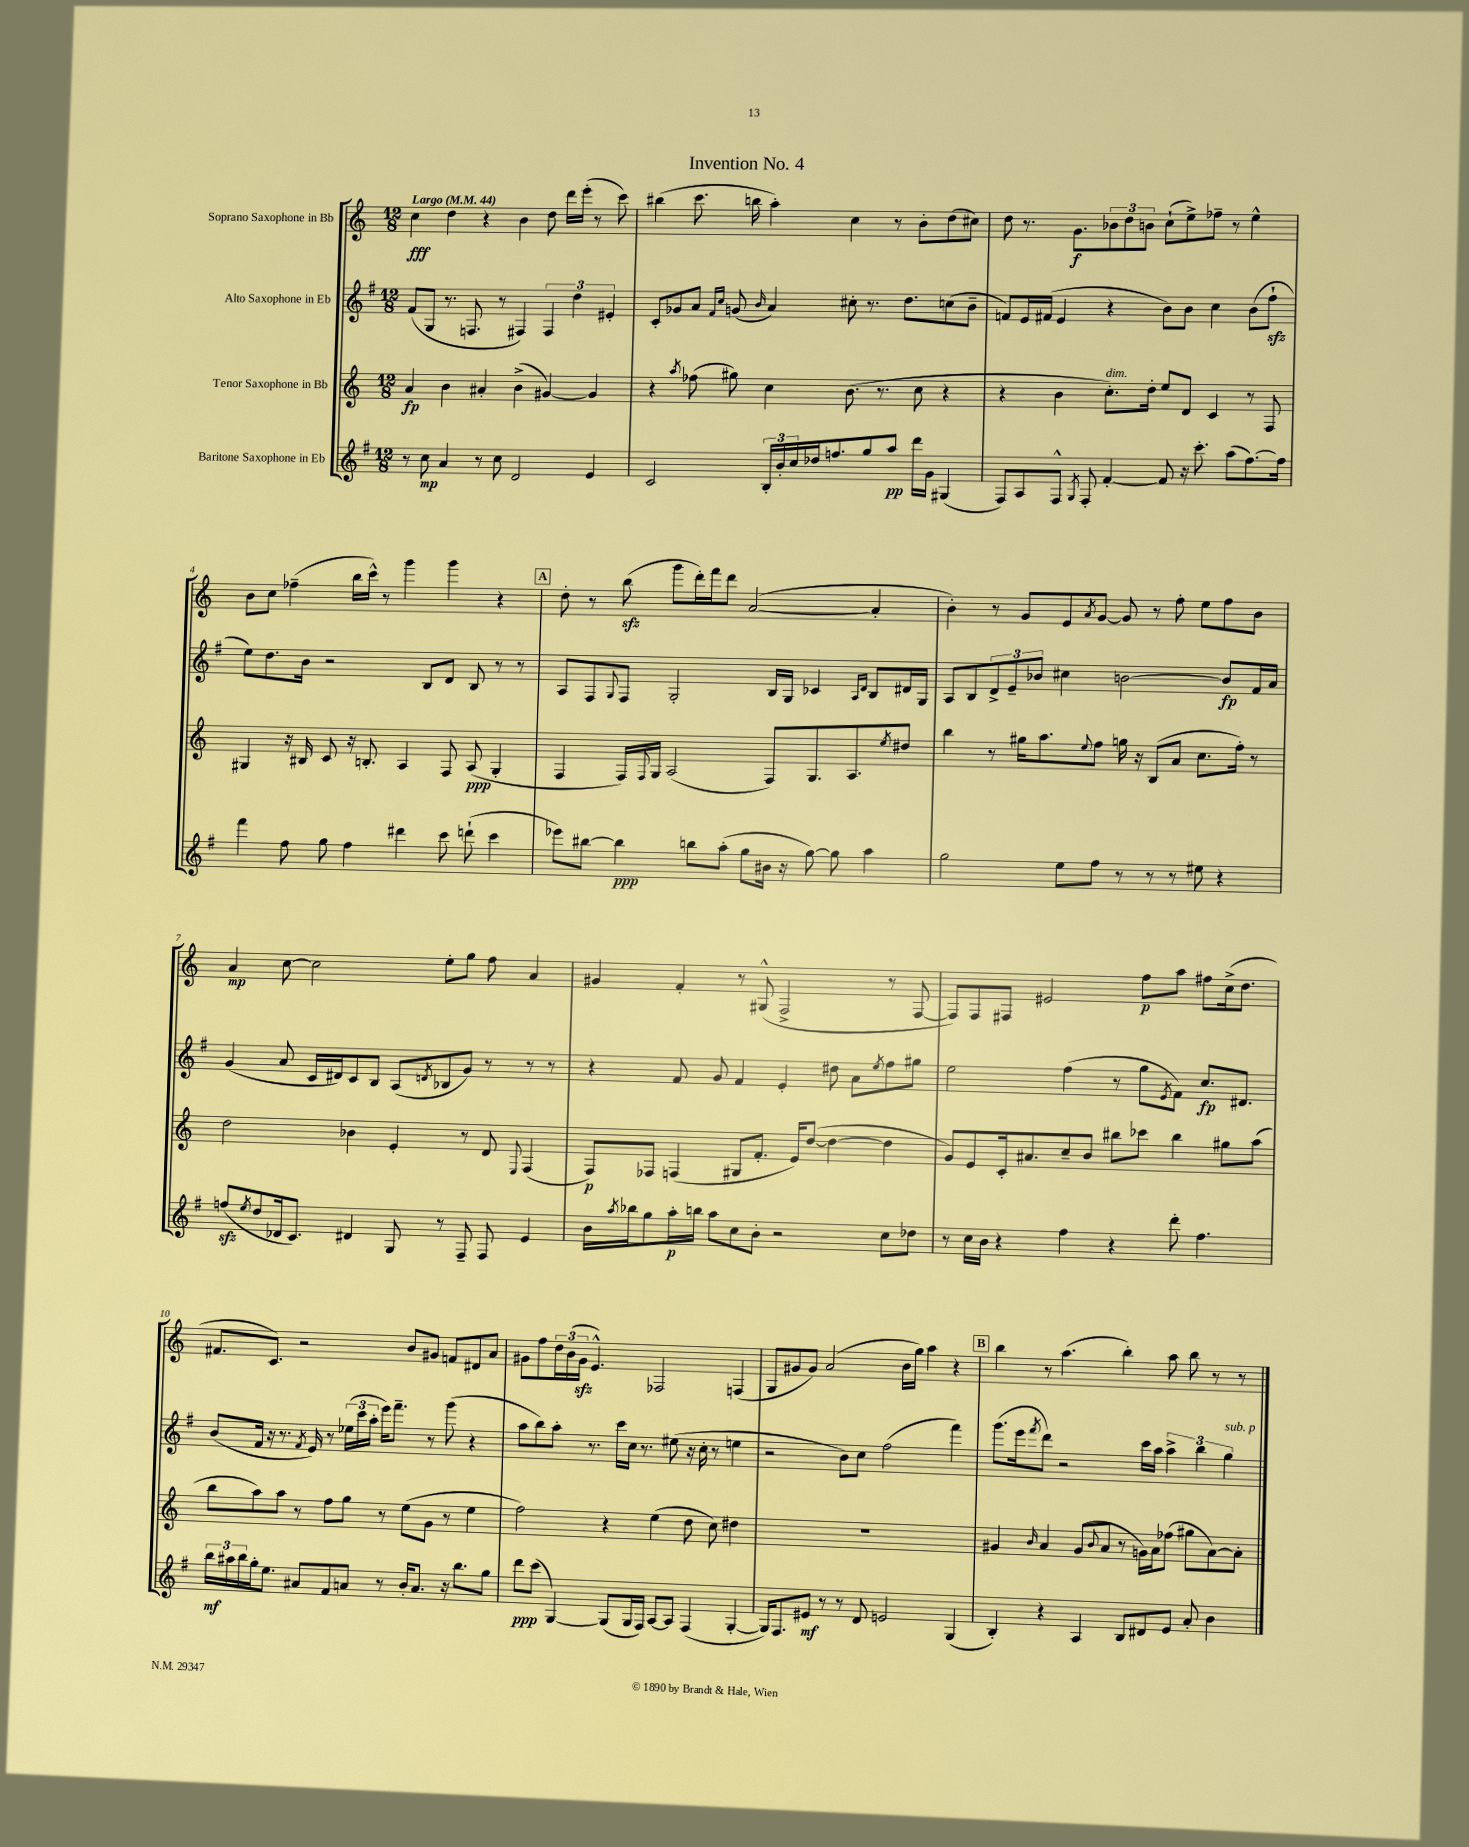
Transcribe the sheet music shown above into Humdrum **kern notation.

**kern	**kern	**kern	**kern
*staff4	*staff3	*staff2	*staff1
*clefG2	*clefG2	*clefG2	*clefG2
*k[f#]	*k[]	*k[f#]	*k[]
*M12/8	*M12/8	*M12/8	*M12/8
*MM44	*MM44	*MM44	*MM44
8r	4a	(8f#	4cc
8cc	.	8G	.
4a	4b	8.r	4dd
.	.	8.F	.
8r	4a#'	.	4r
8cc	.	8r	.
2d	(4b^	4F#)	4b
.	[4g#)	6F#	8dd
.	.	.	16ddd
.	.	6dd	.
.	.	.	(16eee'
4e	4g#]	.	8r
.	.	6e#'	.
.	.	.	8ccc)
=	=	=	=
2c	4r	8c'	(4bb#
.	.	8g-	.
.	8qaa	.	.
.	(8ff-	8a	8.ccc
.	.	16qqf#	.
.	.	16qqcc	.
.	8gg#)	(8g	.
.	.	.	16bb
.	.	16qqb	.
24B'	4cc	4a)	4aa')
24b'	.	.	.
24cc	.	.	.
16dd-	.	.	.
8.ff	.	.	.
.	(8.b	8cc#'	4cc
8gg	.	8.r	.
.	8.r	.	.
8aa	.	.	8r
.	.	8.dd	.
16ddd	8cc	.	8b'
16g	.	.	.
(4G#	4r	(8cc	(8dd
.	.	8b~	8cc#)
=	=	=	=
8F#)	4r	8f)	8dd
8A	.	16e	8.r
.	.	(16f#	.
8F#^^	4b	4e	.
.	.	.	8.g
8qG	.	.	.
8F#'	.	.	.
[4f#'	8.cc')	4r	12b-
.	.	.	12dd
.	.	.	12b
.	16dd'	.	.
8f#]	8ee	8b)	(8cc`
16r	8d	8b	8ee^)
8.ccc'	.	.	.
.	4c	4cc	8ff-~
(8aa	.	.	8r
[8.ff#)	8r	(8b	4ee^^
.	8F	8ff#`	.
16ff#]	.	.	.
=	=	=	=
4fff#	4G#	8ee)	8b
.	.	8.dd	8cc
8ff#	16r	.	(4ff-~
.	16B#	16b	.
8gg	8c	2r	.
4ff#	16r	.	16bb
.	8.B'	.	16ccc^^)
.	.	.	8r
4ddd#	4A	.	4ggg
.	.	8B	.
8ccc	8F	8d	4ggg
(8ddd`	(8A	8B	.
4ccc	4G#'	8r	4r
.	.	8r	.
=	=	=	=
8eee-)	4F	8A	8dd'
[8bb#	.	8F#	8r
.	.	8qqG	.
4bb#]	16F)	8F#	(8bb
.	8qqF	.	.
.	16G	.	.
.	(2A	2G'	8ggg
8bb	.	.	16ddd')
.	.	.	16fff
(8aa'	.	.	8ddd
8gg	.	.	([2a
16b#	8F)	16B	.
16r	.	16G	.
[8gg)	8.G	4c-	.
8gg]	.	.	.
.	8.A	.	.
.	.	16qqA	.
.	.	16qqd	.
4aa	.	8B	4a']
.	8qee	.	.
.	8dd#	16d#	.
.	.	16G	.
=	=	=	=
2gg	4bb	8A	4b')
.	.	8B	.
.	8r	12d^	8r
.	.	12e~	.
.	16gg#	.	8g
.	.	12b-	.
.	8.aa	.	.
8ee	.	4cc#	8e
.	8qqee	.	8qa
8ff#	8ff	.	[8g
8r	16gg	[2b	8g]
.	16r	.	.
8r	(8B	.	8r
8r	8a	.	8ff'
8ee#	8.cc	.	8ee
4r	.	8b]	8ff
.	16ff')	.	.
.	8r	16f#	8b
.	.	16a	.
=	=	=	=
(8ff	2dd	(4g	4a
8qee	.	.	.
8dd	.	.	.
16d-	.	8a	[8cc
8.c)	.	.	.
.	.	16c	2cc]
.	.	16d#)	.
4d#	4b-	8c	.
.	.	8B	.
8G	4e'	(8A	.
.	.	8qd	.
8r	.	8B-	8ee'
8F#~	8r	8g)	8gg
8F#	8d	8r	8ff
.	8qqE	.	.
4e	(4F	8r	4a
.	.	8r	.
=	=	=	=
16b	8F)	4r	4g#
8qaa	.	.	.
16bb-	.	.	.
8gg	8F-	.	.
16aa'	(4F	8f#	4f'
16bb	.	.	.
8aa	.	8g	.
8cc	8G#	4f#	8r
8b'	8.f'	.	(8G#^^
2r	.	4e'	2F^
.	16e)	.	.
.	([8dd	.	.
.	4dd_	8dd#	.
.	.	8a	.
.	.	8qee	.
8cc	4dd]	8ff#	8r
8dd-	.	8gg#	[8F
=	=	=	=
8r	8g)	2ee	8F])
16cc	8e	.	8F
16b	.	.	.
4r	16c'	.	8F#
.	8.a#	.	.
.	.	.	2e#
4ff#	8cc~	(4ff#	.
.	8b	.	.
4r	8bb#	8r	.
.	8ccc-	8gg	8ff
.	.	8qe	.
8ddd'	4bb#	8f#)	8aa
4.ff#	.	8.cc	8ff#
.	8gg#	.	(16cc^
.	.	8.d#	8.dd
.	(8aa	.	.
=	=	=	=
24bb	8bb	(8b	8.f#
24aa#	.	.	.
24bb	.	.	.
16gg'	8aa)	16f#	.
8.ee	.	16r	8.c)
.	8aa	8.r	.
8a#	8r	.	2r
.	.	8qf#	.
.	.	16e)	.
8f#	8ff	8r	.
8a	8gg	(24ee-	.
.	.	24ccc	.
.	.	24aa'	.
8r	8r	16eee)	.
.	.	8.fff#~	.
16b'	(8ee	.	8b
8.a	.	.	.
.	8g	8r	8g#
16r	8r	(8ggg	8f
8.bb	.	.	.
.	4ee	4r	8d#
8gg	.	.	8a
=	=	=	=
8ddd	2ff)	8aa	8g#
(8ccc	.	8bb)	8ff
[4G)	.	8aa'	24dd
.	.	.	(24b
.	.	.	24g#
.	.	8.r	4.e^^)
(8G]	4r	.	.
.	.	16ccc	.
16G	.	16cc	.
16F#)	.	8.r	.
[8A	(4ee	.	2F-
8A]	.	(8ee#	.
(4F#	8dd	16r	.
.	.	16cc'	.
.	8cc)	8r	.
[4G'	4dd#	4ee	(4F
=	=	=	=
16G])	1.r	2r	8G
8.F#	.	.	.
.	.	.	8g#
8e#	.	.	8g#)
8r	.	.	(2a
8r	.	8b)	.
8d	.	8cc	.
2e	.	(2ff#	.
.	.	.	16b
.	.	.	16gg)
.	.	.	4aa
(4G	.	4fff#)	4r
=	=	=	=
4B')	4g#	(8.ggg	4bb
.	.	16eee	.
.	16qqb	8qfff#	.
4r	4a	8ddd)	8r
.	.	2r	(4.aa
4A	(8g#	.	.
.	8qqb	.	.
.	8a	.	.
8B	8r	.	4bb')
8d#	16g)	16ccc	.
.	16a	16aa	.
8e	(8ff-	6aa^	8aa
8a'	8gg#	.	8bb
.	.	6bb	.
4b	[8a)	.	8r
.	.	6gg	.
.	8a']	.	8r
==	==	==	==
*-	*-	*-	*-
